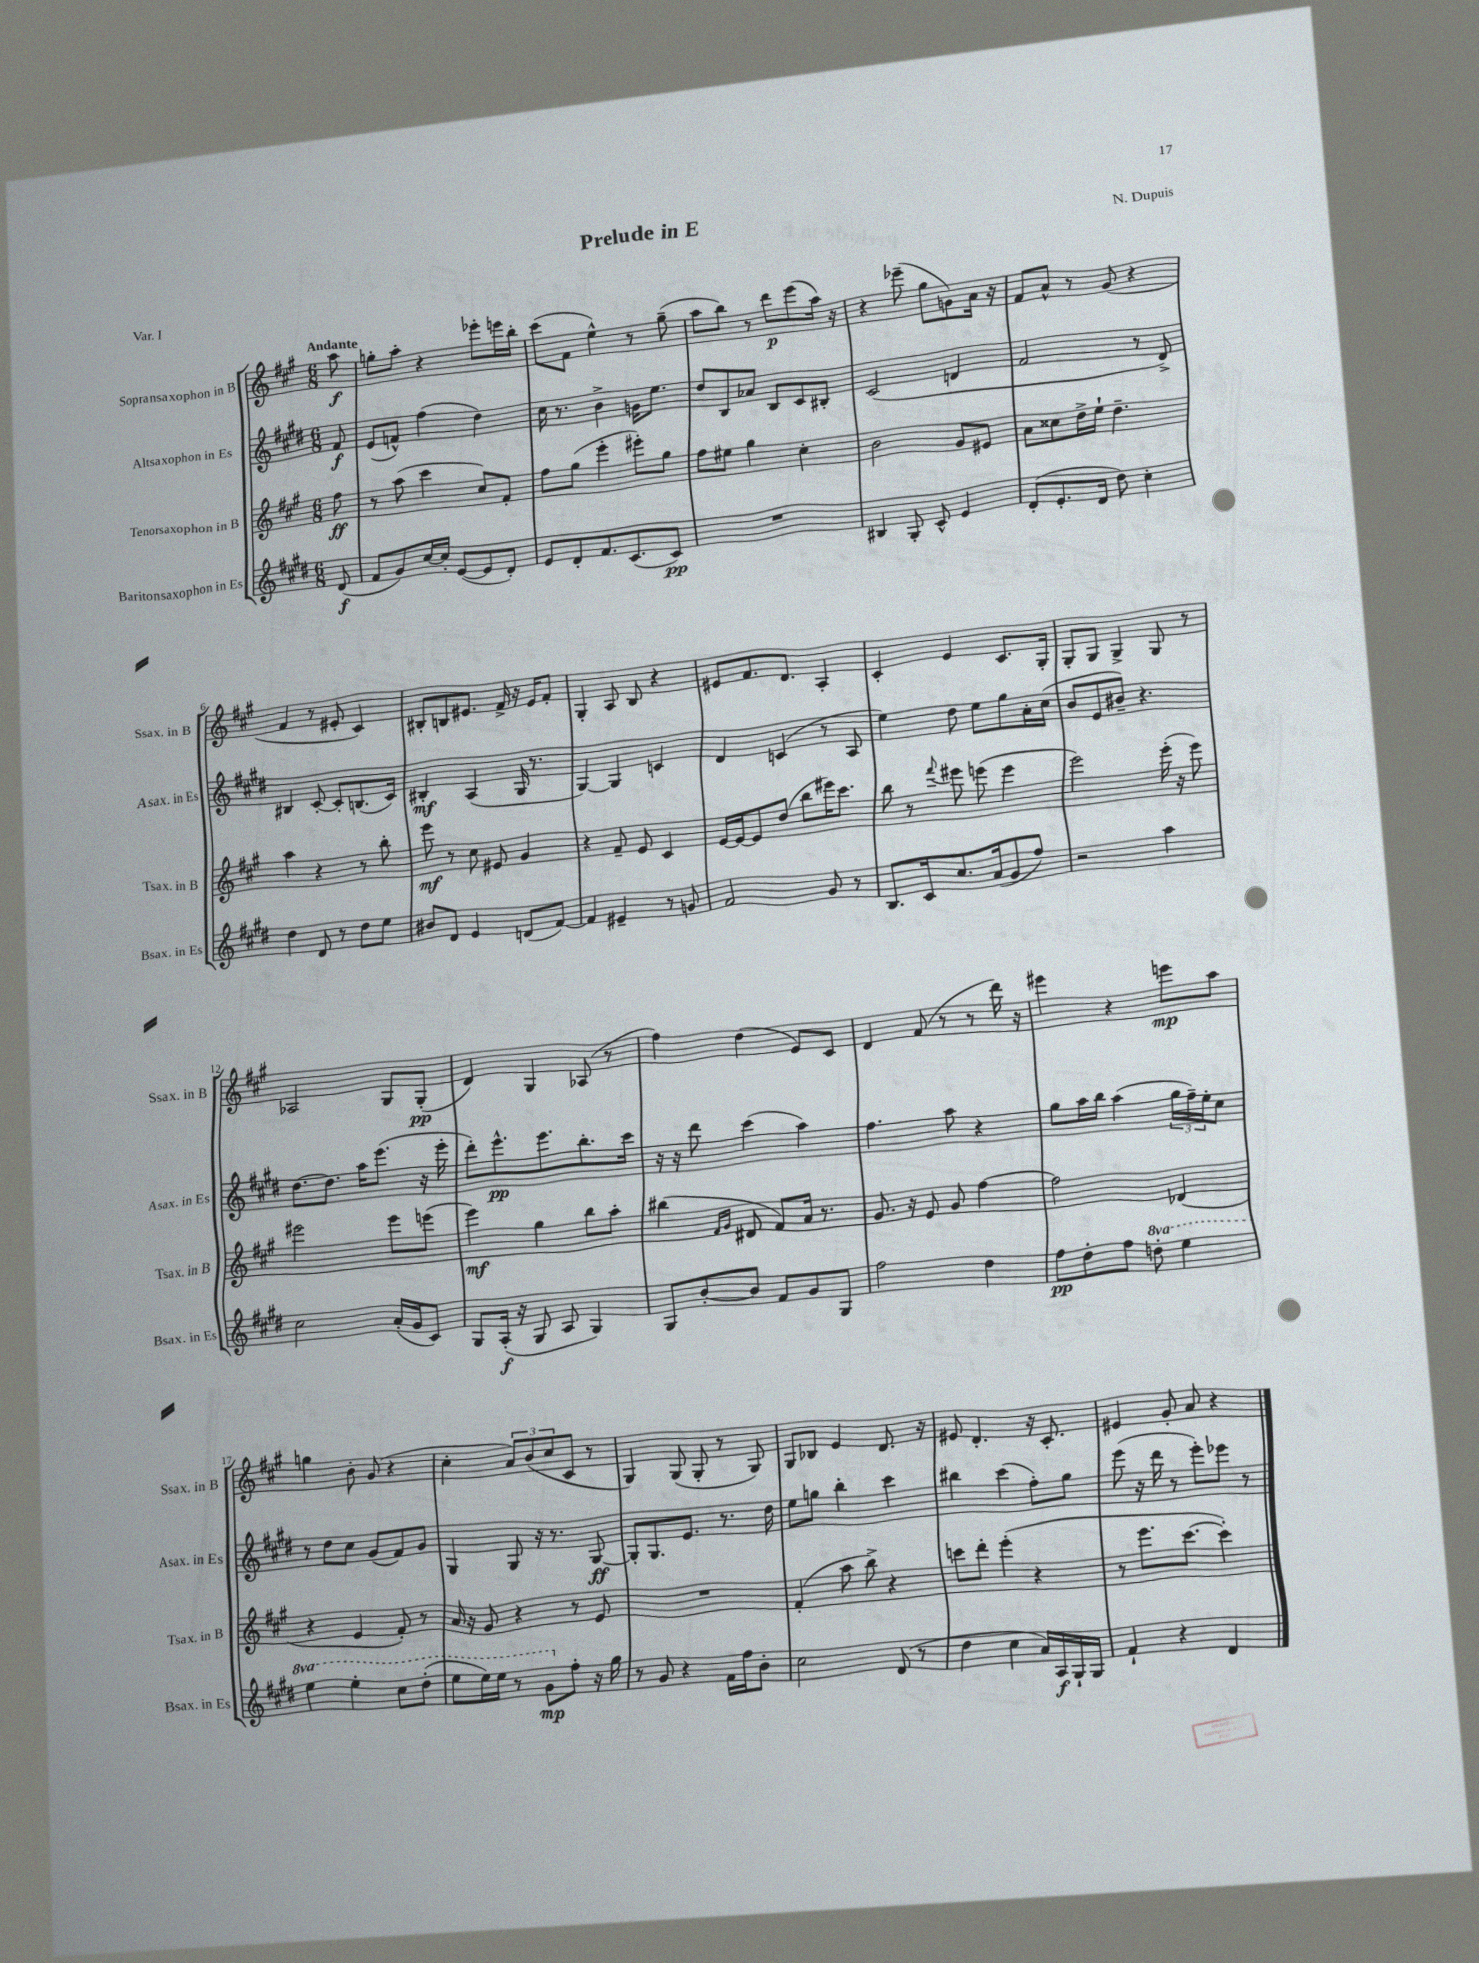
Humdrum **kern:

**kern	**kern	**kern	**kern
*staff4	*staff3	*staff2	*staff1
*clefG2	*clefG2	*clefG2	*clefG2
*k[f#c#g#d#]	*k[f#c#g#]	*k[f#c#g#d#]	*k[f#c#g#]
*M6/8	*M6/8	*M6/8	*M6/8
(8d#	8ff#	8f#	8aa
=	=	=	=
8f#	8r	(8e	8gg'
8g#)	(8aa	8f^^)	8aa'
[16cc#	4ccc#	(4ff#	4r
16cc#']	.	.	.
([8e	.	.	.
8e]	8cc#)	4dd#)	8eee-'
8d#')	8f#'	.	16eee
.	.	.	16bb'
=	=	=	=
8e	8ff#	16cc#	(8ccc#
.	.	8.r	.
8d#'	(8gg#	.	8f#
8.f#	4eee'	4b^	4ee^^)
(8.c#	.	.	.
.	8eee#')	16g	8r
.	.	8.ee	.
8c#)	8gg#	.	(8gg#~
=	=	=	=
2.r	8ff#	8dd#	8aa
.	8ee#	8B	8bb)
.	4gg#	8a-	8r
.	.	8B	8ddd
.	4cc#'	8c#	(8eee
.	.	8B#'	16aa)
.	.	.	16r
=	=	=	=
4B#	2b	(2c#	4r
8G#'	.	.	(8eee-~
8c#^^	.	.	8gg#
4e	8g#	4d	8g)
.	8e#	.	16a
.	.	.	16r
=	=	=	=
(8d#'	8a	2f#	8f#
8.e'	8cc##	.	8a^^
.	16dd^	.	8r
16d#	16ee`	.	.
8dd#)	4.dd~	.	(8g#
4cc#'	.	8r	4r
.	.	8d#^)	.
=	=	=	=
4dd#	4aa	4B#	4f#
8d#	4r	[8c#'	8r
8r	.	8c#']	8e#'
8dd#	8r	(8.B	4c#)
8ee	8bb'	.	.
.	.	16c#)	.
=	=	=	=
8b#	8eee	4B#'	8B#'
8d#	8r	.	8B
4e	8cc#	(4A	8.e#
.	8e#	.	.
.	.	.	16f#^
(8d	4g#	16G#	16r
.	.	8.r	16e#
[8f#)	.	.	8f#'
=	=	=	=
4f#]	4r	[4G#)	4G#'
4e#~	8f#~	4G#]	8A
.	8e	.	8B
8r	4c#	4c	4r
8g	.	.	.
=	=	=	=
2f#	[16e	4d#	8e#
.	16e_	.	.
.	8e]	.	8.f#
.	(8dd	(4c	.
.	.	.	8.d
.	8bb	.	.
8g#	16eee#)	8r	4A'
.	8.ccc#	.	.
8r	.	8A	.
=	=	=	=
8.B	8bb	4ee)	4c#'
.	8r	.	.
16c#	.	.	.
.	8qqfff#	.	.
8.cc#	8eee#	8dd#	4e
.	(8eee	8ee	.
(16a	.	.	.
8g#	4eee	8gg#	8.c#
8ff#)	.	16a'	.
.	.	(16cc#	16G#'
=	=	=	=
2r	2eee)	8b	8G#'
.	.	8e	8G#
.	.	8b#~)	4G#^
.	.	4.r	.
4aa	(16eee'	.	8G#
.	16r	.	.
.	8eee)	.	8r
=	=	=	=
2cc#	2eee#	[8.dd#	2A-
.	.	8.dd#]	.
.	.	16aa	.
.	.	(8.eee	.
(16a'	8eee#	.	8G#
16g#	.	.	.
8c#)	(8eee	16r	(8G#'
.	.	16eee'	.
=	=	=	=
8G#	4eee)	8ddd#')	4d)
(16A'	.	8.eee^^	.
16r	.	.	.
8G#	4gg#	.	4G#
.	.	8.eee	.
8A	.	.	.
4G#)	8bb	8.bb'	(8A-
.	8aa'	.	8r
.	.	16ccc#	.
=	=	=	=
8G#	(4bb#	16r	4ff#)
.	.	16r	.
[8b'	.	8ddd#	.
.	16qqf#	.	.
.	16qqg#	.	.
8b]	8d#	(4ccc#	(4dd
8f#	8f#)	.	.
8g#	16a	4aa)	8e)
.	8.r	.	.
8G#	.	.	8c#
=	=	=	=
2ff#	8.g#	4.ff#	4d
.	16r	.	.
.	8e	.	(8f#
.	8g#	8aa	8r
4dd#	[4ff#	4r	8r
.	.	.	16ddd)
.	.	.	16r
=	=	=	=
8ff#	2ff#]	8gg#	4eee#
8dd#'	.	16aa	.
.	.	16bb	.
8ff#	.	(4aa	4r
8ddd'	.	.	.
4eee	(4d-	24gg#	8eee
.	.	24ff#~)	.
.	.	24ee'	.
.	.	8cc#	8aa
=	=	=	=
4eee	4r	8r	4gg
.	.	8dd#	.
4eee'	4e	8cc#	8b'
.	.	(8g#	(8g#
8ccc#	8f#')	8f#)	4r
(8ddd#'	8r	8g#	.
=	=	=	=
8eee	16a	4G#	4cc#'
.	16r	.	.
16eee)	8g#	.	.
16eee	.	.	.
8r	4r	8G#	12a)
.	.	.	(12b
8gg#	.	16r	.
.	.	.	12cc#
.	.	8.r	.
8ff#'	8r	.	8c#
16r	8e	[8G#	8r
16gg#	.	.	.
=	=	=	=
8r	2.r	8G#']	4G#)
8g#	.	8.G#	.
4r	.	.	(8G#
.	.	8.e	.
.	.	.	8G#'
16f#	.	8.r	8r
16ff#	.	.	.
8b'	.	.	8G#)
.	.	16dd#	.
=	=	=	=
2cc#	(4f#'	8ee	8G#
.	.	8gg	8B-
.	8aa	4bb'	4e
.	8bb^)	.	.
(8d#	4r	4ccc#	8.d
8r	.	.	.
.	.	.	16r
=	=	=	=
4dd#	8ccc	4bb#	8e#
.	8ddd'	.	4.d'
4cc#	(4eee'	(4ccc#	.
16a)	4r	8ff#')	16r
16A	.	.	8.c#'
16G#`	.	8gg#	.
16G#	.	.	.
=	=	=	=
4f#`	8r	(8eee	4e#
.	8.eee	16r	.
.	.	16ddd#	.
4r	.	8r	8g#'
.	[8.ccc#	.	.
.	.	8eee')	8a
4d#	4ccc#'])	8eee-	4r
.	.	8r	.
==	==	==	==
*-	*-	*-	*-
